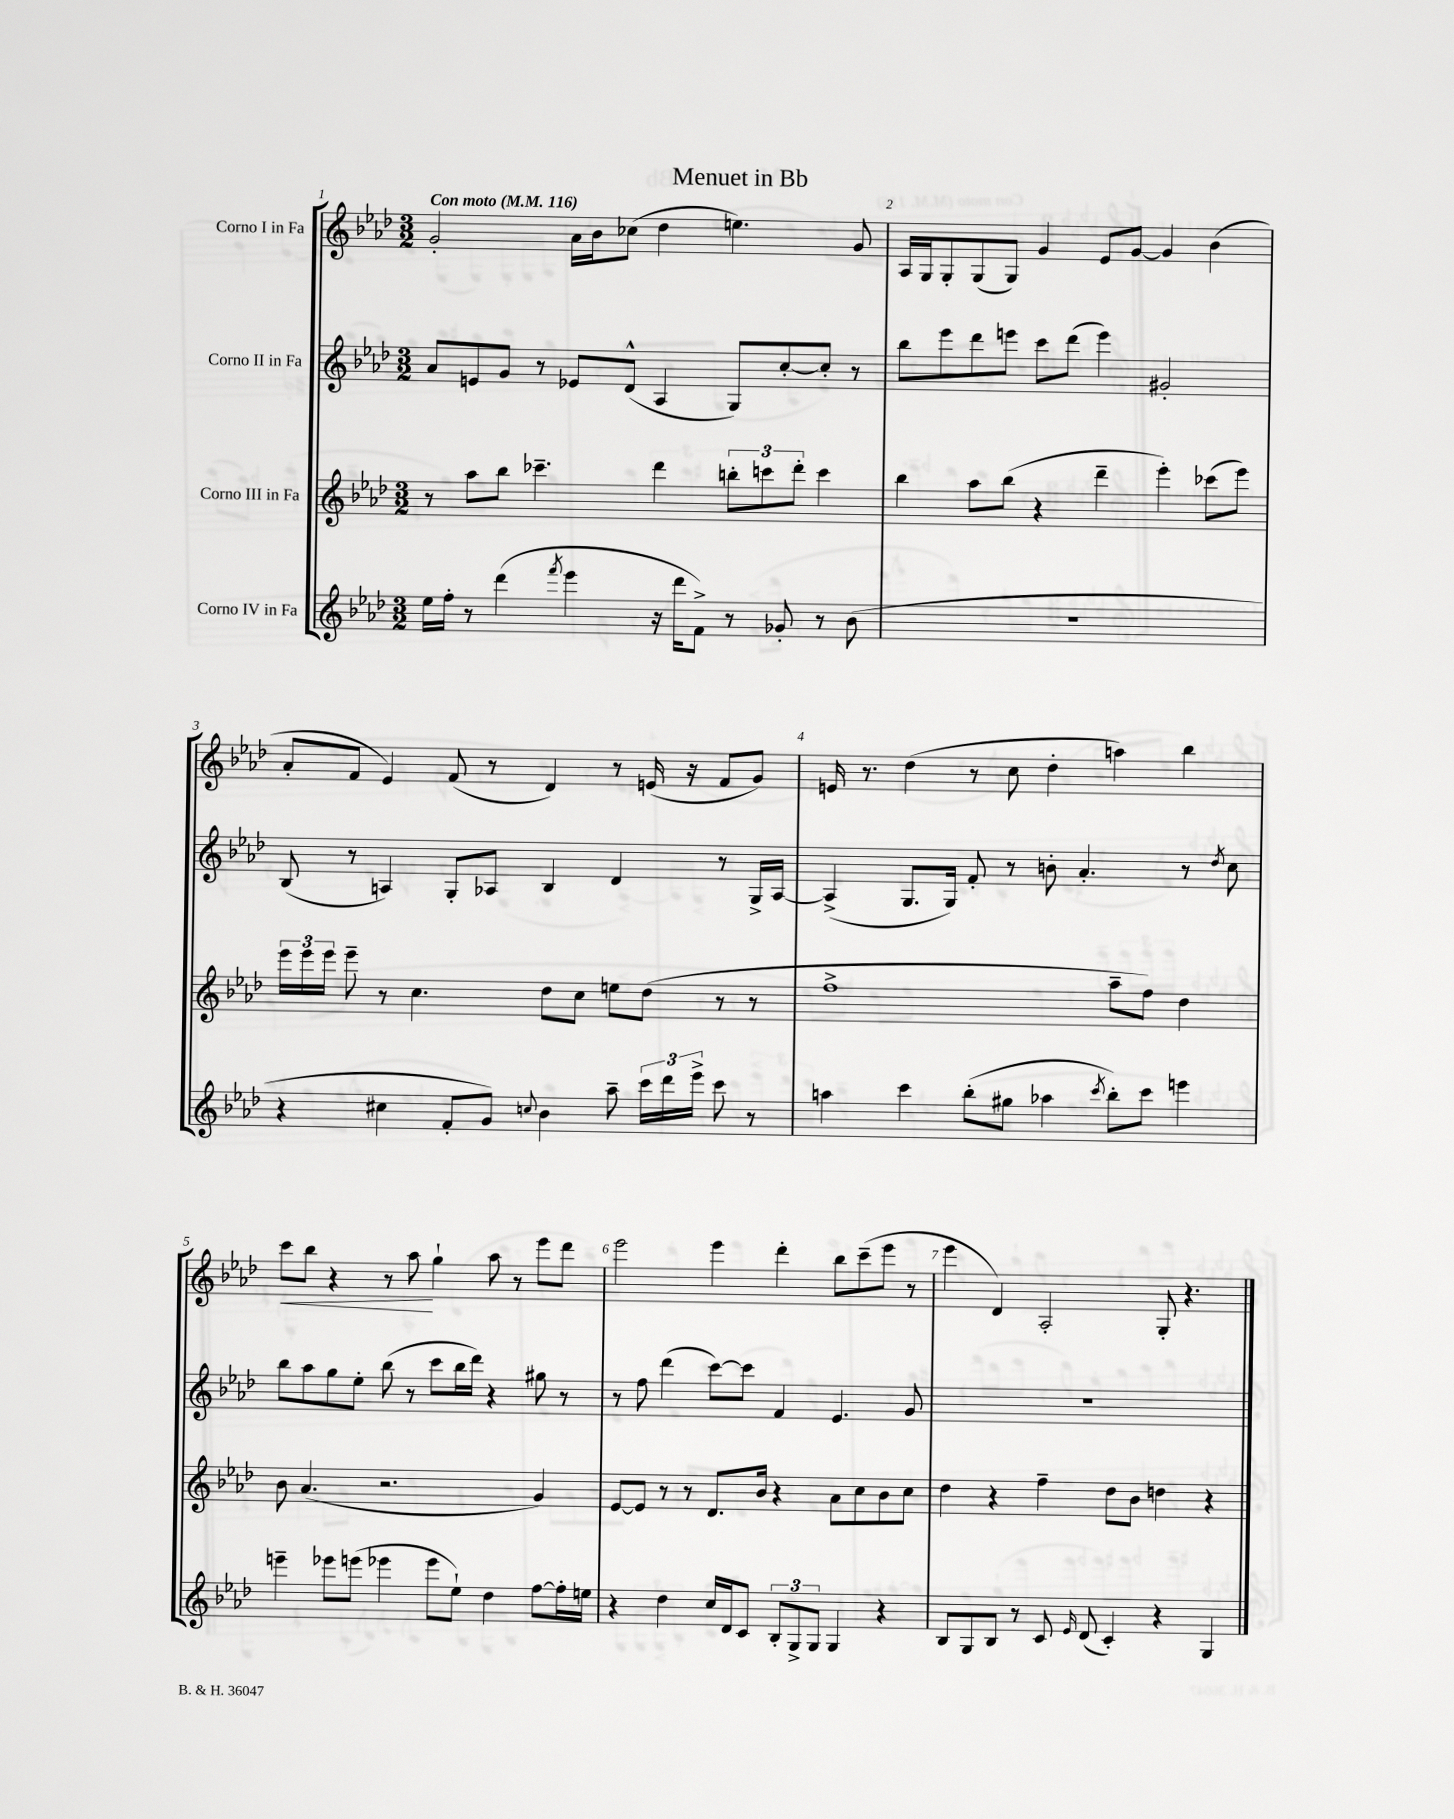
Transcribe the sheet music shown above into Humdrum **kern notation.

**kern	**kern	**kern	**kern
*staff4	*staff3	*staff2	*staff1
*clefG2	*clefG2	*clefG2	*clefG2
*k[b-e-a-d-]	*k[b-e-a-d-]	*k[b-e-a-d-]	*k[b-e-a-d-]
*M3/2	*M3/2	*M3/2	*M3/2
*MM116	*MM116	*MM116	*MM116
16ee-	8r	8a-	2g'
16ff'	.	.	.
8r	8aa-	8e	.
(4ddd-	8bb-	8g	.
.	4.ccc-~	8r	.
8qfff	.	.	.
4eee-	.	8e-	16a-
.	.	.	16b-
.	.	(8d-^^	(8cc-
16r	4ddd-	4A-	4dd-
16ddd-	.	.	.
8f^)	.	.	.
8r	12bb'	8G)	4.ee)
.	12ccc	.	.
8g-'	.	[8cc'	.
.	12ddd-'	.	.
8r	4ccc	8cc']	.
(8b-	.	8r	8g
=	=	=	=
1.r	4bb-	8bb-	16A-
.	.	.	16G
.	.	8eee-	8G'
.	8aa-	8ddd-	(8G
.	(8bb-	8eee	8G)
.	4r	8ccc	4g
.	.	(8ddd-	.
.	4ddd-~	4eee)	8e-
.	.	.	[8g
.	4eee-')	2g#'	4g]
.	(8ccc-	.	(4b-
.	8eee-)	.	.
=	=	=	=
4r	24eee-	(8B-	8a-'
.	24eee-	.	.
.	24eee-	.	.
.	8eee-~	8r	8f
4cc#	8r	4A)	4e-)
.	4.cc	.	.
8f'	.	8G'	(8f
8g)	.	8A-	8r
8qqcc	.	.	.
4b-	8dd-	4B-	4d-)
.	8cc	.	.
8aa-~	8ee	4d-	8r
24ccc	(8dd-	.	(16e
24ddd-	.	.	.
.	.	.	16r
24eee-^	.	.	.
8ccc	8r	8r	8f
8r	8r	16G^	8g)
.	.	[16A-	.
=	=	=	=
4aa	1ff^	(4A-^]	16e
.	.	.	8.r
4ccc	.	8.G	(4dd-
.	.	16G)	.
(8bb-'	.	8f'	8r
8gg#	.	8r	8cc
4aa-	.	8b'	4dd-'
.	.	4.a-'	.
8qccc	.	.	.
8bb-')	8aa-~	.	4aa)
8ccc	8ff)	.	.
4eee	4dd-	8r	4bb-
.	.	8qdd-	.
.	.	8cc	.
=	=	=	=
4eee~	8b-	8bb-	8ccc
.	(4.a-	8aa-	8bb-
8eee-	.	8gg	4r
(8eee	.	8ee-'	.
4eee-	2.r	(8bb-	8r
.	.	8r	8aa-
8eee-	.	8ccc	4gg`
8ee-`)	.	16bb-	.
.	.	16ddd-)	.
4dd-	.	4r	8aa-
.	.	.	8r
[8ff	4g)	8gg#	8eee-
16ff']	.	8r	8ddd-
16ee	.	.	.
=	=	=	=
4r	[8e-	8r	2eee-
.	8e-]	8ff	.
4dd-	8r	(4ddd-	.
.	8r	.	.
16cc	8.d-	[8ccc)	4eee-
16d-	.	.	.
8c	.	8ccc]	.
.	16b-	.	.
12B-'	4r	4f	4ddd-'
12G^	.	.	.
12G	.	.	.
4G	8a-	4.e-	8bb-
.	8cc	.	(8ccc~
4r	8b-	.	8eee-
.	8cc	8g	8r
=	=	=	=
8B-	4dd-	1.r	4eee-
8G	.	.	.
8B-	4r	.	4d-)
8r	.	.	.
8c	4ff~	.	2A-'
16qqe-	.	.	.
(8d-	.	.	.
4c')	8dd-	.	.
.	8b-	.	.
4r	4dd	.	8G'
.	.	.	4.r
4G	4r	.	.
==	==	==	==
*-	*-	*-	*-
